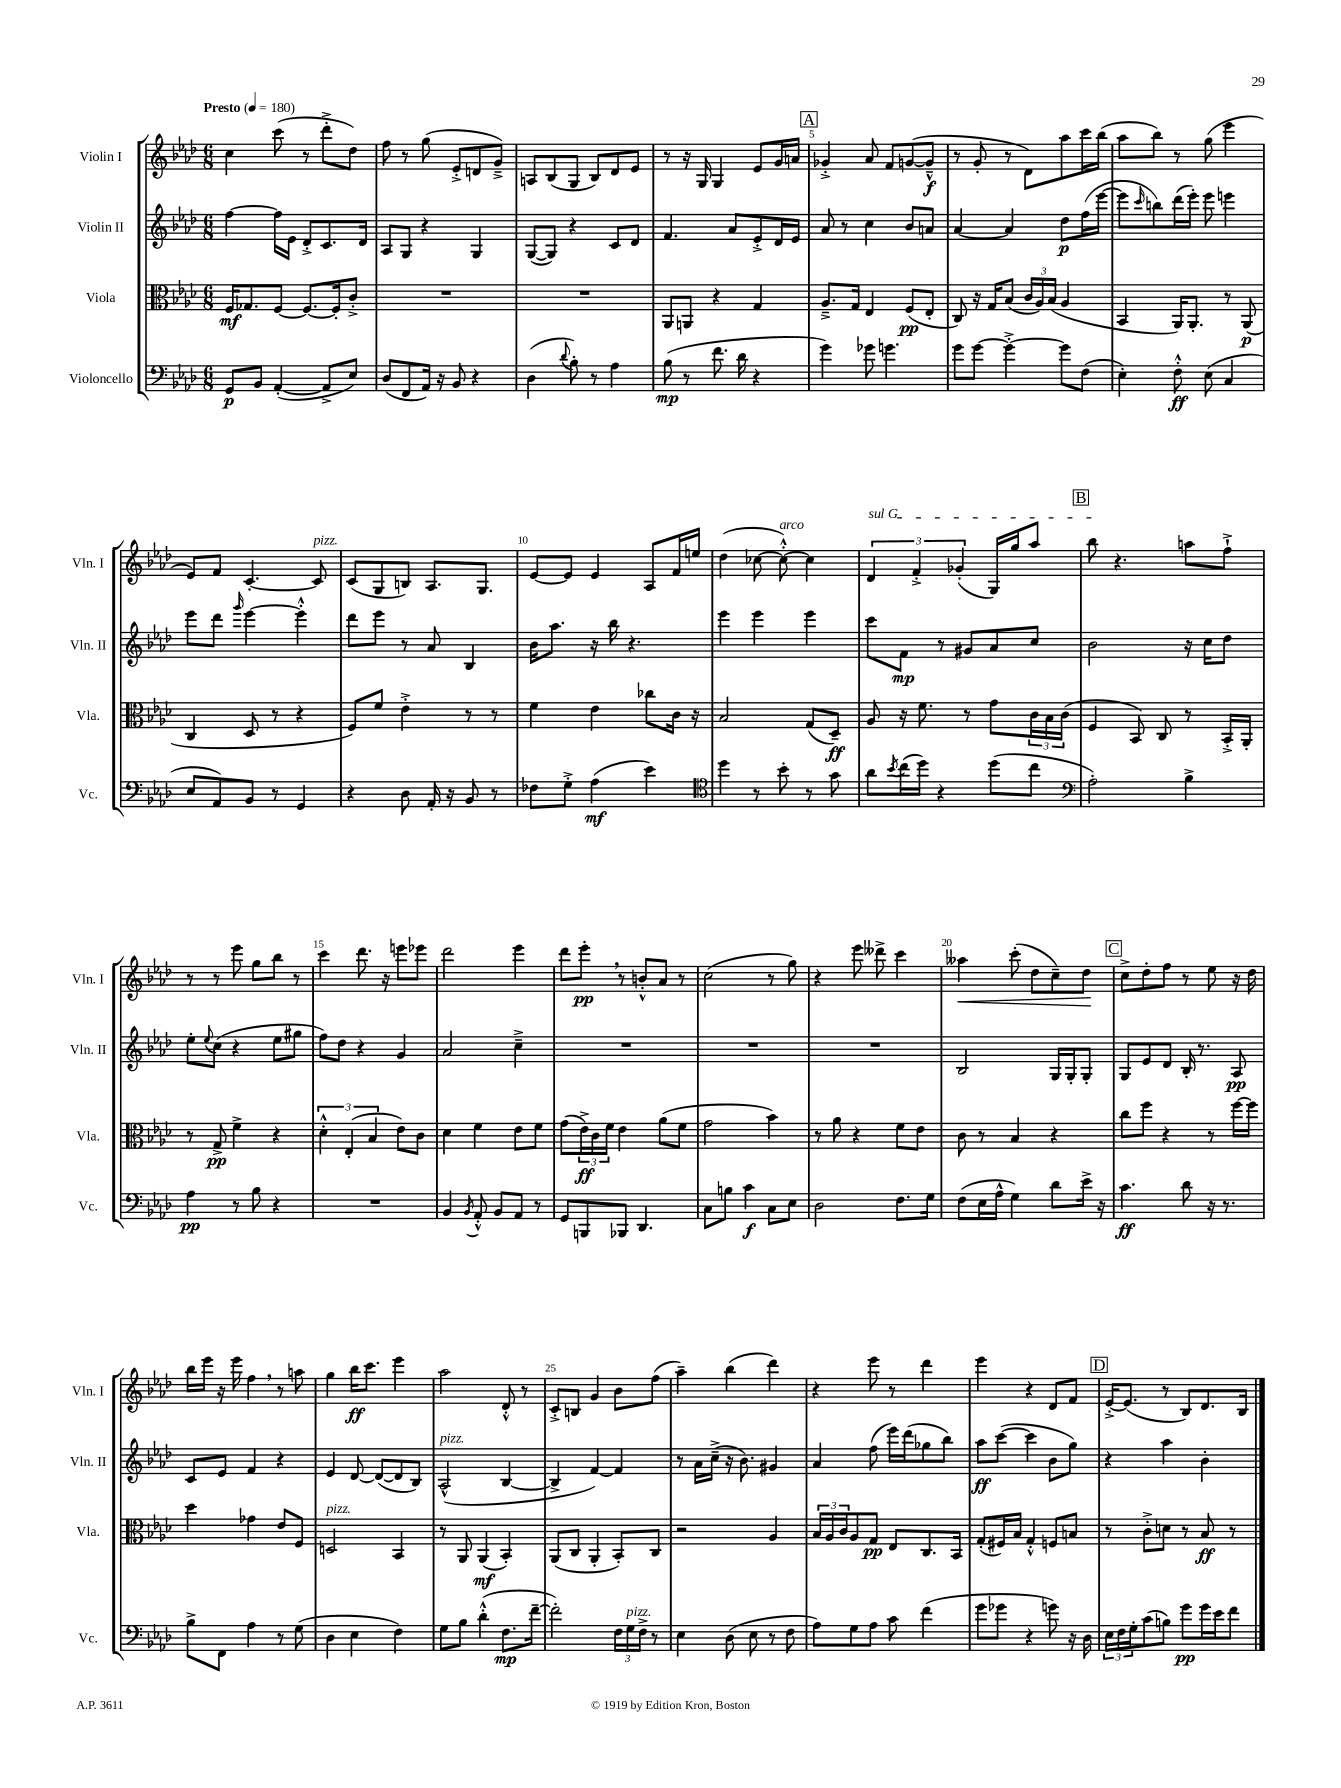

**kern	**dynam	**kern	**dynam	**kern	**dynam	**kern	**dynam
*part4	*part4	*part3	*part3	*part2	*part2	*part1	*part1
*staff4	*staff4	*staff3	*staff3	*staff2	*staff2	*staff1	*staff1
*I"Violoncello	*	*I"Viola	*	*I"Violin II	*	*I"Violin I	*
*I'Vc.	*	*I'Vla.	*	*I'Vln. II	*	*I'Vln. I	*
*clefF4	*	*clefC3	*	*clefG2	*	*clefG2	*
*k[b-e-a-d-]	*	*k[b-e-a-d-]	*	*k[b-e-a-d-]	*	*k[b-e-a-d-]	*
*M6/8	*	*M6/8	*	*M6/8	*	*M6/8	*
*MM180	*	*MM180	*	*MM180	*	*MM180	*
=1	=1	=1	=1	=1	=1	=1	=1
!	!	!	!	!	!	!LO:TX:a:B:t=Presto	!
8GG/L	p	16F/KL	mf	[4ff\	.	4cc\	.
.	.	8.G-X/	.	.	.	.	.
8BB-/J	.	.	.	.	.	.	.
([4AA-'/	.	[8F/J	.	16ff\LL]	.	(8ccc\	.
.	.	.	.	16e-\JJ	.	.	.
.	.	8.F/L_	.	8d-'^/L	.	8r	.
8AA-^/L]	.	.	.	8.c/	.	8ddd-'^\L	.
.	.	16F'/k]	.	.	.	.	.
8E-/J)	.	8c'^/J	.	.	.	8dd-\J)	.
.	.	.	.	16d-/Jk	.	.	.
=2	=2	=2	=2	=2	=2	=2	=2
(8D-/L	.	2.r	.	8A-/L	.	8ff\	.
8FF/	.	.	.	8G/J	.	8r	.
16AA-/Jk)	.	.	.	4r	.	(8gg\	.
16r	.	.	.	.	.	.	.
8BB-/	.	.	.	.	.	8e-'^/L	.
4r	.	.	.	4G/	.	8dn/	.
.	.	.	.	.	.	8g~^/J)	.
=3	=3	=3	=3	=3	=3	=3	=3
(4D-\	.	2.r	.	([8G/L	.	8An/L	.
.	.	.	.	8G/J])	.	(8B-/	.
8qqd-/	.	.	.	.	.	.	.
8B-'\)	.	.	.	4r	.	8G/J	.
8r	.	.	.	.	.	8B-/L)	.
4A-\	.	.	.	8c/L	.	8d-/	.
.	.	.	.	8d-/J	.	8e-/J	.
=4	=4	=4	=4	=4	=4	=4	=4
(8B-\	mp	8AA-/L	.	4.f/	.	8r	.
8r	.	8AAn/J	.	.	.	16r	.
.	.	.	.	.	.	16G/	.
8.f\	.	4r	.	.	.	4G/	.
.	.	.	.	8a-/L	.	.	.
16d-\	.	.	.	.	.	.	.
4r	.	4G/	.	8e-'^/	.	8e-/L	.
.	.	.	.	16d-/L	.	16g/L	.
.	.	.	.	16e-/JJ	.	16an/JJ	.
!!LO:REH:place=s1:t=A
=5	=5	=5	=5	=5	=5	=5	=5
4g\)	.	8.A-~^/L	.	8a-/	.	4g-X'^/	.
.	.	.	.	8r	.	.	.
.	.	16G/Jk	.	.	.	.	.
8g-X\	.	4E-/	.	4cc\	.	8a-/	.
4.gn\	.	.	.	.	.	8f/L	.
.	.	(8F/L	pp	8b-/L	.	([8gn/	.
.	.	8E-'/J	.	8an/J	.	8g~^^/J]	f
=6	=6	=6	=6	=6	=6	=6	=6
8g\L	.	8C/)	.	[4a-/	.	8r	.
[8g\J	.	16r	.	.	.	8g'/	.
.	.	16G/KL	.	.	.	.	.
4g'^\_	.	(8B-/J	.	4a-/]	.	8r	.
.	.	24c/LL	.	.	.	8d-\L)	.
.	.	24A-/)	.	.	.	.	.
.	.	(24B-/JJ	.	.	.	.	.
8g\L]	.	4A-/	.	8dd-\L	p	8aa-\	.
(8F\J	.	.	.	(16ff\L	.	16ccc\L	.
.	.	.	.	[16eee-\JJ	.	(16bb-\JJ	.
=7	=7	=7	=7	=7	=7	=7	=7
4E-'\)	.	4BB-/	.	8eee-\L]	.	8aa-\L	.
.	.	.	.	16qqccc/	.	.	.
.	.	.	.	8bbn\)	.	8bb-\J)	.
8F'^^\	ff	16AA-/KL)	.	(16ddd-\L	.	8r	.
.	.	8.AA-'/J	.	16eee-'\JJ)	.	.	.
(8E-\	.	.	.	8eee-\	.	(8gg\	.
4C/	.	8r	.	4eeen\	.	4eee-\	.
.	.	(8AA-/	p	.	.	.	.
!!LO:LB:g=z
=8	=8	=8	=8	=8	=8	=8	=8
8E-/L	.	4C/	.	8eee-\L	.	8e-/L)	.
8AA-/)	.	.	.	8ddd-\J	.	8f/J	.
.	.	.	.	16qqggg/	.	.	.
8BB-/J	.	8D-/	.	[4eee-\	.	[4.c'/	.
8r	.	8r	.	.	.	.	.
4GG/	.	4r	.	4eee-'^^\]	.	.	.
!	!	!	!	!	!	!LO:TX:a:i:t=pizz.	!
.	.	.	.	.	.	8c/]	.
=9	=9	=9	=9	=9	=9	=9	=9
4r	.	8F/L)	.	8ddd-\L	.	(8c/L	.
.	.	8f/J	.	8eee-\J	.	8G/	.
8D-\	.	4e-'^\	.	8r	.	8Bn/J)	.
16AA-'/	.	.	.	8a-/	.	8.A-/L	.
16r	.	.	.	.	.	.	.
8BB-/	.	8r	.	4B-/	.	.	.
.	.	.	.	.	.	8.G/J	.
8r	.	8r	.	.	.	.	.
=10	=10	=10	=10	=10	=10	=10	=10
8F-X\L	.	4f\	.	16b-\KL	.	[8e-/L	.
.	.	.	.	8.aa-\J	.	.	.
8G'^\J	.	.	.	.	.	8e-/J]	.
(4A-\	mf	4e-\	.	16r	.	4e-/	.
.	.	.	.	16bb-\	.	.	.
.	.	.	.	4.r	.	.	.
4e-\)	.	8cc-X\L	.	.	.	8A-/L	.
.	.	16c\Jk	.	.	.	16f/L	.
.	.	16r	.	.	.	16een/JJ	.
=11	=11	=11	=11	=11	=11	=11	=11
*clefC4	*	*	*	*	*	*	*
4dd-\	.	2B-/	.	4eee-\	.	(4dd-\	.
8r	.	.	.	4eee-\	.	[8cc-X\	.
!	!	!	!	!	!	!LO:TX:a:i:t=arco	!
8b-'\	.	.	.	.	.	8cc-'^^\_)	.
8r	.	(8G/L	.	4eee-\	.	4cc-\]	.
8g\	.	8D-~/J)	ff	.	.	.	.
=12	=12	=12	=12	=12	=12	=12	=12
!	!	!	!	!	!	!LO:TX:a:i:t=sul G	!
8a-\L	.	8A-/	.	8ccc\L	.	6d-/	.
8qb-/	.	.	.	.	.	.	.
(16cc\L	.	16r	.	8f\J	mp	.	.
.	.	.	.	.	.	6f'^/	.
16dd-\JJ)	.	8.f\	.	.	.	.	.
4r	.	.	.	8r	.	.	.
.	.	.	.	.	.	(6g-X'/	.
.	.	8r	.	8g#X/L	.	.	.
(8dd-\L	.	8g\L	.	8a-/	.	16G/LL)	.
.	.	.	.	.	.	16gg/J	.
8cc\J	.	24c\L	.	8cc/J	.	8aa-/J	.
.	.	24B-\	.	.	.	.	.
.	.	(24c\JJ	.	.	.	.	.
!!LO:REH:place=s1:t=B
=13	=13	=13	=13	=13	=13	=13	=13
*clefF4	*	*	*	*	*	*	*
2A-'\)	.	4F/	.	2b-\	.	8bb-\	.
.	.	.	.	.	.	4.r	.
.	.	8BB-/)	.	.	.	.	.
.	.	8C/	.	.	.	.	.
4B-^\	.	8r	.	16r	.	8aan\L	.
.	.	.	.	16cc\KL	.	.	.
.	.	16BB-'^/LL	.	8dd-\J	.	8ff`^\J	.
.	.	16AA-'/JJ	.	.	.	.	.
!!LO:LB:g=z
=14	=14	=14	=14	=14	=14	=14	=14
4A-\	pp	8r	.	8ee-'\L	.	8r	.
.	.	.	.	8qqee-/	.	.	.
.	.	8G^/	pp	(8cc\J	.	8r	.
8r	.	4f^\	.	4r	.	8eee-\	.
8B-\	.	.	.	.	.	8gg\L	.
4r	.	4r	.	8ee-\L	.	8bb-\J	.
.	.	.	.	8gg#X\J	.	8r	.
=15	=15	=15	=15	=15	=15	=15	=15
2.r	.	6d-'^^\	.	8ff\L)	.	4ccc\	.
.	.	.	.	8dd-\J	.	.	.
.	.	(6E-'/	.	.	.	.	.
.	.	.	.	4r	.	8.ddd-\	.
.	.	6B-/	.	.	.	.	.
.	.	.	.	.	.	16r	.
.	.	8e-\L)	.	4g/	.	8eeen\L	.
.	.	8c\J	.	.	.	8eee-X\J	.
=16	=16	=16	=16	=16	=16	=16	=16
4BB-/	.	4d-\	.	2a-/	.	2ddd-\	.
8qBB-/	.	.	.	.	.	.	.
8AA-'^^/	.	4f\	.	.	.	.	.
8BB-/L	.	.	.	.	.	.	.
8AA-/J	.	8e-\L	.	4cc~^\	.	4eee-\	.
8r	.	8f\J	.	.	.	.	.
=17	=17	=17	=17	=17	=17	=17	=17
8GG/L	.	(8g\L	.	2.r	.	8ddd-\L	.
8BBBn/	.	24e-^\L)	ff	.	.	8eee-',\J	pp
.	.	24c\	.	.	.	.	.
.	.	24f\JJ	.	.	.	.	.
8BBB-X/J	.	4e-\	.	.	.	8r	.
4.DD-/	.	.	.	.	.	8bn'^^/L	.
.	.	(8a-\L	.	.	.	8a-/J	.
.	.	8f\J	.	.	.	8r	.
=18	=18	=18	=18	=18	=18	=18	=18
8C\L	.	2g\	.	2.r	.	(2cc\	.
8Bn\J	.	.	.	.	.	.	.
4c\	f	.	.	.	.	.	.
8C\L	.	4b-\)	.	.	.	8r	.
8E-\J	.	.	.	.	.	8gg\)	.
=19	=19	=19	=19	=19	=19	=19	=19
2D-\	.	8r	.	2.r	.	4r	.
.	.	8a-\	.	.	.	.	.
.	.	4r	.	.	.	8eee-\	.
.	.	.	.	.	.	8ddd--X^\	.
8.F\L	.	8f\L	.	.	.	4ccc\	.
.	.	8e-\J	.	.	.	.	.
16G\Jk	.	.	.	.	.	.	.
=20	=20	=20	=20	=20	=20	=20	=20
!	!	!	!	!	!	!	!LO:HP:b
(8F\L	.	8c\	.	2B-/	.	4aa--X\	<
16E-\L	.	8r	.	.	.	.	.
16A-^^\JJ	.	.	.	.	.	.	.
4G\)	.	4B-/	.	.	.	(8ccc'\	.
.	.	.	.	.	.	8dd-\L	.
8d-\L	.	4r	.	16G/LL	.	8cc~\)	.
.	.	.	.	16G'/J	.	.	.
16e-^\Jk	.	.	.	8G'/J	.	8dd-\J	.
16r	.	.	.	.	.	.	.
.	.	.	.	.	.	.	[
!!LO:REH:place=s1:t=C
=21	=21	=21	=21	=21	=21	=21	=21
4.c\	ff	8cc\L	.	8G/L	.	8cc^\L	.
.	.	8ff\J	.	8e-/	.	8dd-'\	.
.	.	4r	.	8d-/J	.	8ff\J	.
8d-\	.	.	.	16B-'/	.	8r	.
.	.	.	.	8.r	.	.	.
16r	.	8r	.	.	.	8ee-\	.
8.r	.	.	.	.	.	.	.
.	.	[16ff\LL	.	8A-/	pp	16r	.
.	.	16ff\JJ]	.	.	.	16dd-\	.
!!LO:LB:g=z
=22	=22	=22	=22	=22	=22	=22	=22
8B-^\L	.	4dd-\	.	8c/L	.	16bb-\LL	.
.	.	.	.	.	.	16eee-\JJ	.
8FF\J	.	.	.	8e-/J	.	16r	.
.	.	.	.	.	.	16eee-\	.
4A-\	.	4g-X\	.	4f/	.	4ff,\	.
8r	.	8e-/L	.	4r	.	8r	.
(8G\	.	8F/J	.	.	.	8aan\	.
=23	=23	=23	=23	=23	=23	=23	=23
!	!	!LO:TX:a:i:t=pizz.	!	!	!	!	!
4D-\	.	2Dn/	.	4e-/	.	4gg\	.
4E-\	.	.	.	[8d-/	.	16bb-\KL	ff
.	.	.	.	.	.	8.ccc\J	.
.	.	.	.	(8d-/L_	.	.	.
4F\)	.	4BB-/	.	8d-/]	.	4eee-\	.
.	.	.	.	8B-/J)	.	.	.
=24	=24	=24	=24	=24	=24	=24	=24
!	!	!	!	!LO:TX:a:i:t=pizz.	!	!	!
8G\L	.	8r	.	(2A-^^/	.	2aa-\	.
8B-\J	.	8AA-/	.	.	.	.	.
(4d-'^^\	.	(4AA-/	mf	.	.	.	.
8.F\L	mp	4BB-'/)	.	[4B-/	.	8d-'^^/	.
.	.	.	.	.	.	8r	.
[16f~\Jk	.	.	.	.	.	.	.
=25	=25	=25	=25	=25	=25	=25	=25
2f'\])	.	(8AA-/L	.	4B-^/]	.	8c'^/L	.
.	.	8C/J	.	.	.	8Bn/J	.
.	.	4AA-'/	.	[4f/)	.	4g/	.
24F\LL	.	8BB-'/L)	.	4f/]	.	8b-\L	.
!LO:TX:a:i:t=pizz.	!	!	!	!	!	!	!
24G\	.	.	.	.	.	.	.
24F^\JJ	.	.	.	.	.	.	.
8r	.	8C/J	.	.	.	(8ff\J	.
=26	=26	=26	=26	=26	=26	=26	=26
4E-\	.	2r	.	8r	.	4aa-~\)	.
.	.	.	.	16a-\LL	.	.	.
.	.	.	.	(16cc~^\JJ	.	.	.
(8D-\	.	.	.	16r	.	(4bb-\	.
.	.	.	.	8.b-\)	.	.	.
8E-\	.	.	.	.	.	.	.
8r	.	4A-/	.	4g#X/	.	4ddd-\)	.
8F\	.	.	.	.	.	.	.
=27	=27	=27	=27	=27	=27	=27	=27
8A-\L)	.	24B-/LL	.	4a-/	.	4r	.
.	.	24A-/	.	.	.	.	.
.	.	24c/J	.	.	.	.	.
8G\	.	8A-/	.	.	.	.	.
8A-\J	.	8G/J	pp	(8ff\	.	8eee-\	.
8c\	.	8E-/L	.	16eee-\LL)	.	8r	.
.	.	.	.	(16ddd-\J	.	.	.
(4f\	.	8.C/	.	8gg-X\	.	4ddd-\	.
.	.	.	.	8bb-\J)	.	.	.
.	.	16BB-/Jk	.	.	.	.	.
=28	=28	=28	=28	=28	=28	=28	=28
8g\L	.	(8G'/L	.	8aa-\L	ff	4eee-\	.
8g-X\J	.	16F#X/L)	.	([8ccc\J	.	.	.
.	.	16B-/JJ	.	.	.	.	.
4r	.	4G'^^/	.	4ccc\]	.	4r	.
8gn\)	.	8Fn/L	.	8b-\L	.	8d-/L	.
16r	.	8Bn/J	.	8gg\J)	.	8f/J	.
16D-\	.	.	.	.	.	.	.
!!LO:REH:place=s1:t=D
=29	=29	=29	=29	=29	=29	=29	=29
24E-\LL	.	8r	.	4r	.	[16e-'^/KL	.
24F\	.	.	.	.	.	.	.
.	.	.	.	.	.	(8.e-/J]	.
24G'\J	.	.	.	.	.	.	.
(8c\	.	8c'^\L	.	.	.	.	.
8Bn\J)	.	8dn\J	.	4aa-\	.	8r	.
8g\L	pp	8r	.	.	.	8B-/L)	.
16g\L	.	8B-/	ff	4b-'\	.	8.d-/	.
16e-\J	.	.	.	.	.	.	.
8f\J	.	8r	.	.	.	.	.
.	.	.	.	.	.	16B-/Jk	.
==	==	==	==	==	==	==	==
*-	*-	*-	*-	*-	*-	*-	*-
